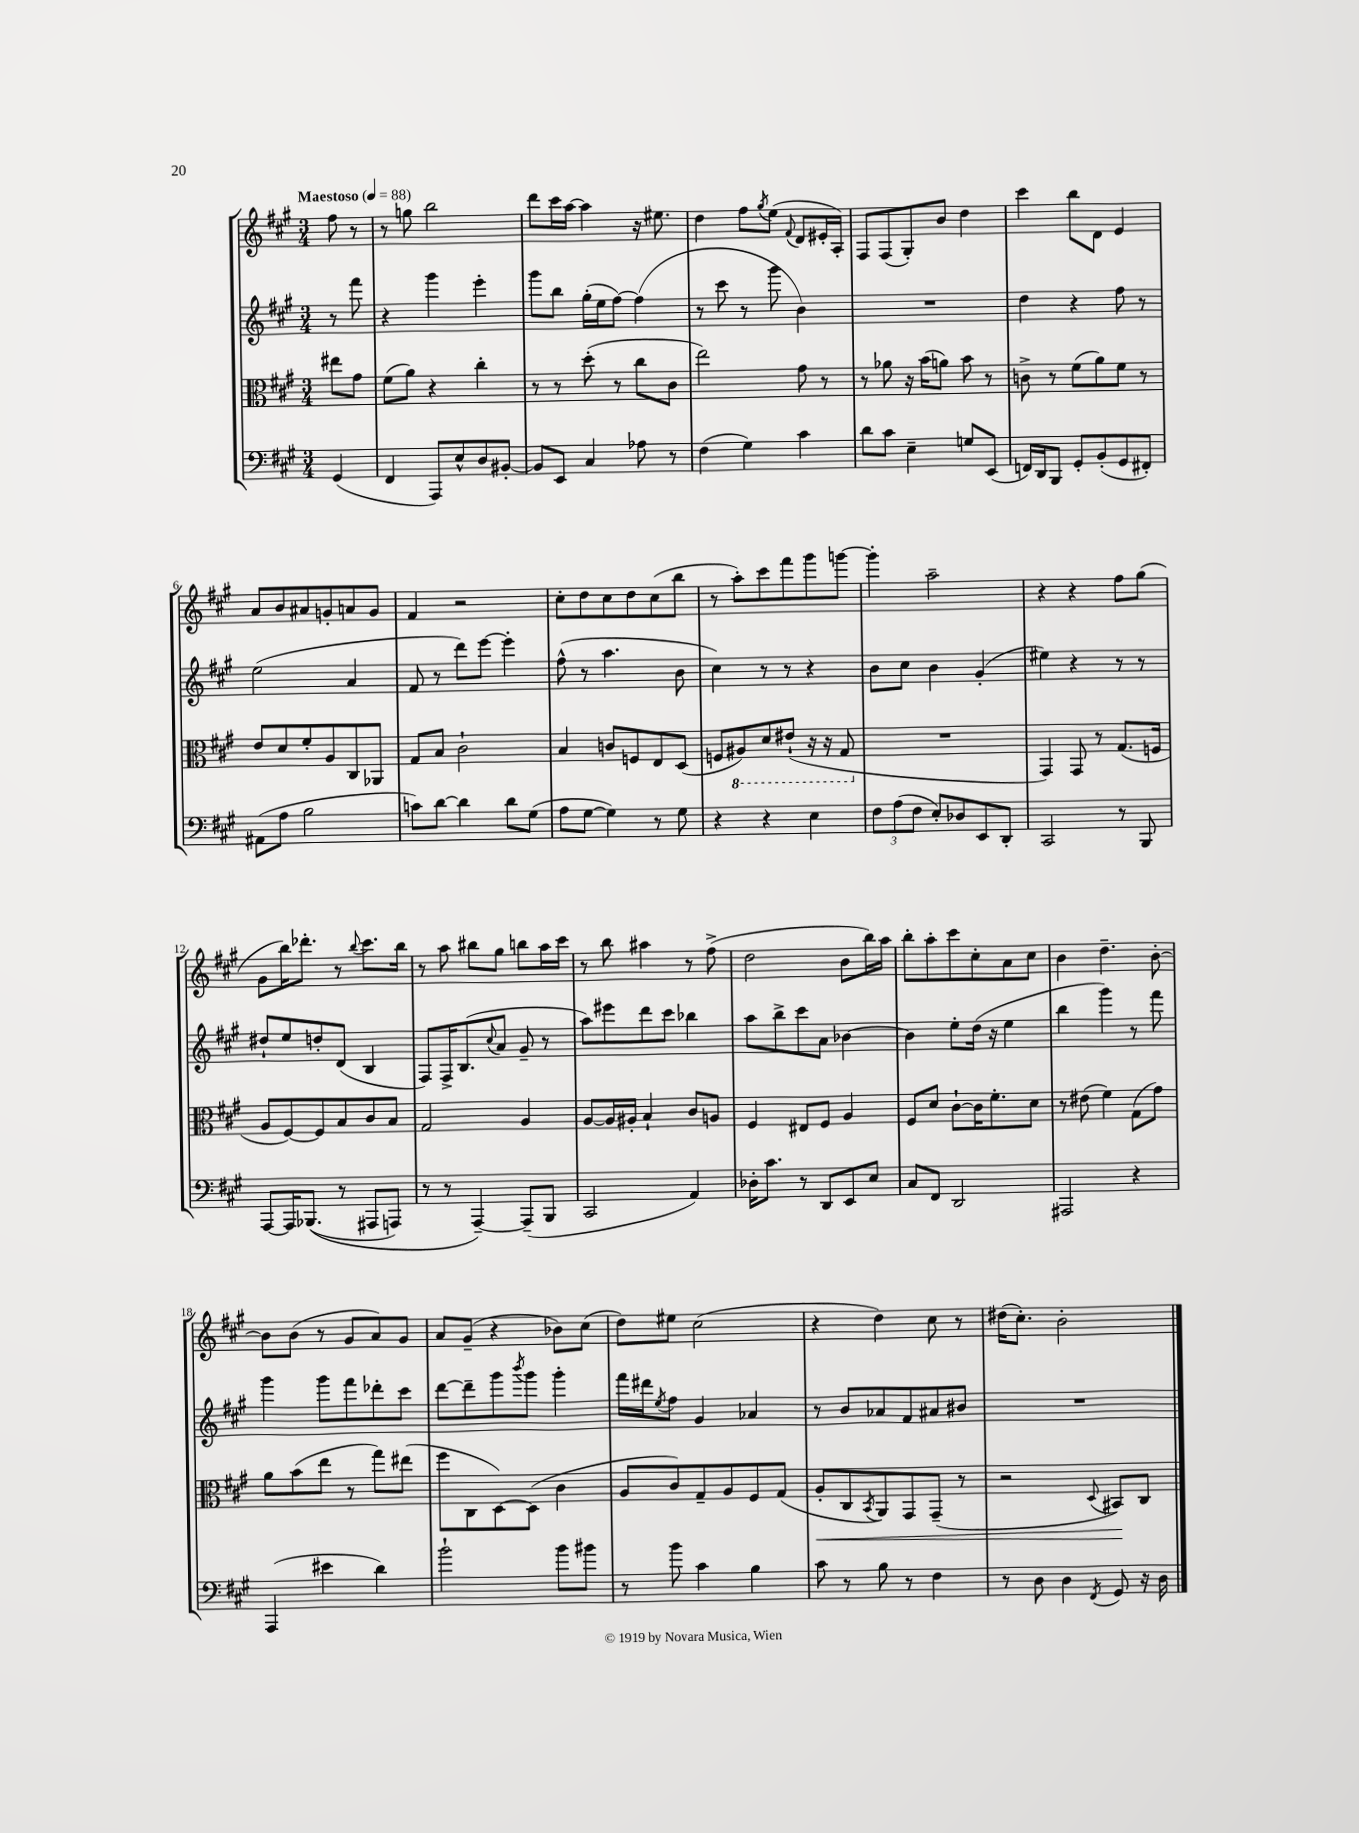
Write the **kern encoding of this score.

**kern	**kern	**kern	**kern
*staff4	*staff3	*staff2	*staff1
*clefF4	*clefC3	*clefG2	*clefG2
*k[f#c#g#]	*k[f#c#g#]	*k[f#c#g#]	*k[f#c#g#]
*M3/4	*M3/4	*M3/4	*M3/4
*MM88	*MM88	*MM88	*MM88
(4GG#	8ee#	8r	8ff#
.	8g#	8fff#	8r
=	=	=	=
4FF#	(8f#	4r	8r
.	8a)	.	8gg
8AAA)	4r	4ggg#	2bb
8E^^	.	.	.
8D	4cc#'	4eee'	.
[8BB#'	.	.	.
=	=	=	=
8BB#]	8r	8ggg#	8ddd
8EE	8r	8bb	16ccc#
.	.	.	[16aa
4C#	(8dd'	(16gg#'	4aa]
.	.	16ee	.
.	8r	[8ff#)	.
8A-	8cc#	(4ff#]	16r
.	.	.	8.ee#
8r	8c#	.	.
=	=	=	=
(4F#	2ee)	8r	4dd
.	.	8ccc#	.
4G#)	.	8r	8ff#
.	.	.	8qgg#
.	.	8ggg#	(8ee
.	.	.	8qqf#
4c#	8g#	4b)	8d
.	8r	.	16e#'
.	.	.	16A')
=	=	=	=
8d	8r	2.r	8F#
8c#	8a-	.	(8F#
4E~	16r	.	8G#')
.	(16b	.	.
.	8a)	.	8b
8G	8b	.	4dd
(8EE	8r	.	.
=	=	=	=
16FF)	8c^	4dd	4ccc#
16DD	.	.	.
8BBB	8r	.	.
8GG#'	(8f#	4r	8bb
(8BB'	8a)	.	8d
8GG#	8f#	8ff#	4e
8FF#')	8r	8r	.
=	=	=	=
(8AA#	8e	(2ee	8a
8A	8d	.	8b
2B	8f#'	.	8a#
.	8A	.	8g'
.	8C#	4a	8a
.	8AA-	.	8g
=	=	=	=
8c)	8G#	8f#	4f#
[8d	8B	8r	.
4d]	2c#`	8ddd)	2r
.	.	[8eee	.
8d	.	4eee']	.
(8G#	.	.	.
=	=	=	=
8A	4B	(8ff#^^	8cc#'
[8G#	.	8r	8dd
4G#])	8c	4.aa	8cc#
.	8F	.	8dd
8r	8E	.	(8cc#
8G#	(8D	8b	8bb
=	=	=	=
4r	8F	4cc#)	8r
.	8AA#)	.	8aa')
4r	8D	8r	8ccc#
.	(8E#`	8r	8fff#
4E	16r	4r	8ggg#
.	16r	.	.
.	8GG#	.	[8ggg
=	=	=	=
12F#	2.r	8b	4ggg']
(12A	.	.	.
.	.	8cc#	.
12F#	.	.	.
8E')	.	4b	2aa~
8D-	.	.	.
8EE	.	(4g#'	.
8DD'	.	.	.
=	=	=	=
2CC#	4GG#)	4ee#)	4r
.	8GG#	4r	4r
.	8r	.	.
8r	(8.G#	8r	8ff#
8BBB	.	8r	(8gg#
.	16F	.	.
=	=	=	=
[8AAA	8A	8dd#`	8g#
16AAA]	[8F#)	8ee	16bb)
&((8.BBB-	.	.	8.ddd-'
.	8F#]	8dd'	.
8r	8B	(8d	8r
.	.	.	8qqbb
8AAA#	8c#	4B	8.ccc#
8AAA)	8B	.	.
.	.	.	16bb
=	=	=	=
8r	2G#	8F#)	8r
8r	.	16F#^	8aa
.	.	(8.B	.
[4AAA~&)	.	.	8bb#
.	.	8qqcc#	.
.	.	8a	8gg#
(8AAA~]	4A	8g#~	8bb
8BBB	.	8r	16aa
.	.	.	16ccc#
=	=	=	=
2CC#	[8A	8aa)	8r
.	16A]	8eee#	8bb
.	16A#'	.	.
.	4B`	8ddd	4aa#
.	.	8ccc#	.
4AA)	8c#	4bb-	8r
.	8A	.	(8ff#^
=	=	=	=
16D-'	4F#	8aa	2dd
8.c#	.	.	.
.	.	8bb^	.
8r	8E#	8ccc#	.
8DD	8F#	8a	.
8EE	4A	[4b-	8b
8E	.	.	16bb)
.	.	.	16aa
=	=	=	=
8C#	8F#	4b-]	8bb'
8FF#	8d	.	8aa'
2DD	[8c#`	8ee'	8ccc#
.	16c#]	(16dd	8cc#'
.	8.f#'	16r	.
.	.	4ee	8a
.	8d	.	8cc#
=	=	=	=
2AAA#	8r	4bb	4b
.	(8e#	.	.
.	4f#)	4ggg#)	4.dd~
4r	(8G#	8r	.
.	8g#)	8fff#	[8b'
=	=	=	=
(4AAA	8a	4ggg#	8b]
.	(8b	.	(8b
4e#	8ee	8ggg#	8r
.	8r	8fff#	8g#
4d)	8gg#)	8ddd-'	8a)
.	(8ee#	8ccc#	8g#
=	=	=	=
2b`	8ff#	[8ddd	8a
.	8C#	8ddd~]	(8g#~
.	[8D)	8ggg#	4r
.	.	8qbbb	.
.	(8D]	8ggg#	.
8b	4c#	4ggg#'	8b-)
8b#	.	.	(8cc#
=	=	=	=
8r	8A	16fff#	8dd)
.	.	16ddd#	.
.	.	8qee	.
8b	8c#)	8ff#	8ee#
4c#	8G#~	4g#	(2cc#
.	8A	.	.
4B	8F#	4a-	.
.	(8G#	.	.
=	=	=	=
8c#	8A'	8r	4r
8r	8C#	8b	.
.	8qBB	.	.
8B	8AA)	8a-	4dd)
8r	8GG#	8f#	.
4F#	(8GG#~	8a#	8cc#
.	8r	8b#	8r
=	=	=	=
8r	2r	2.r	(16dd#
.	.	.	8.cc#')
8D	.	.	.
4D	.	.	2b'
8qFF#	8qqD	.	.
8GG#	8BB#)	.	.
16r	8C#	.	.
16D	.	.	.
==	==	==	==
*-	*-	*-	*-
